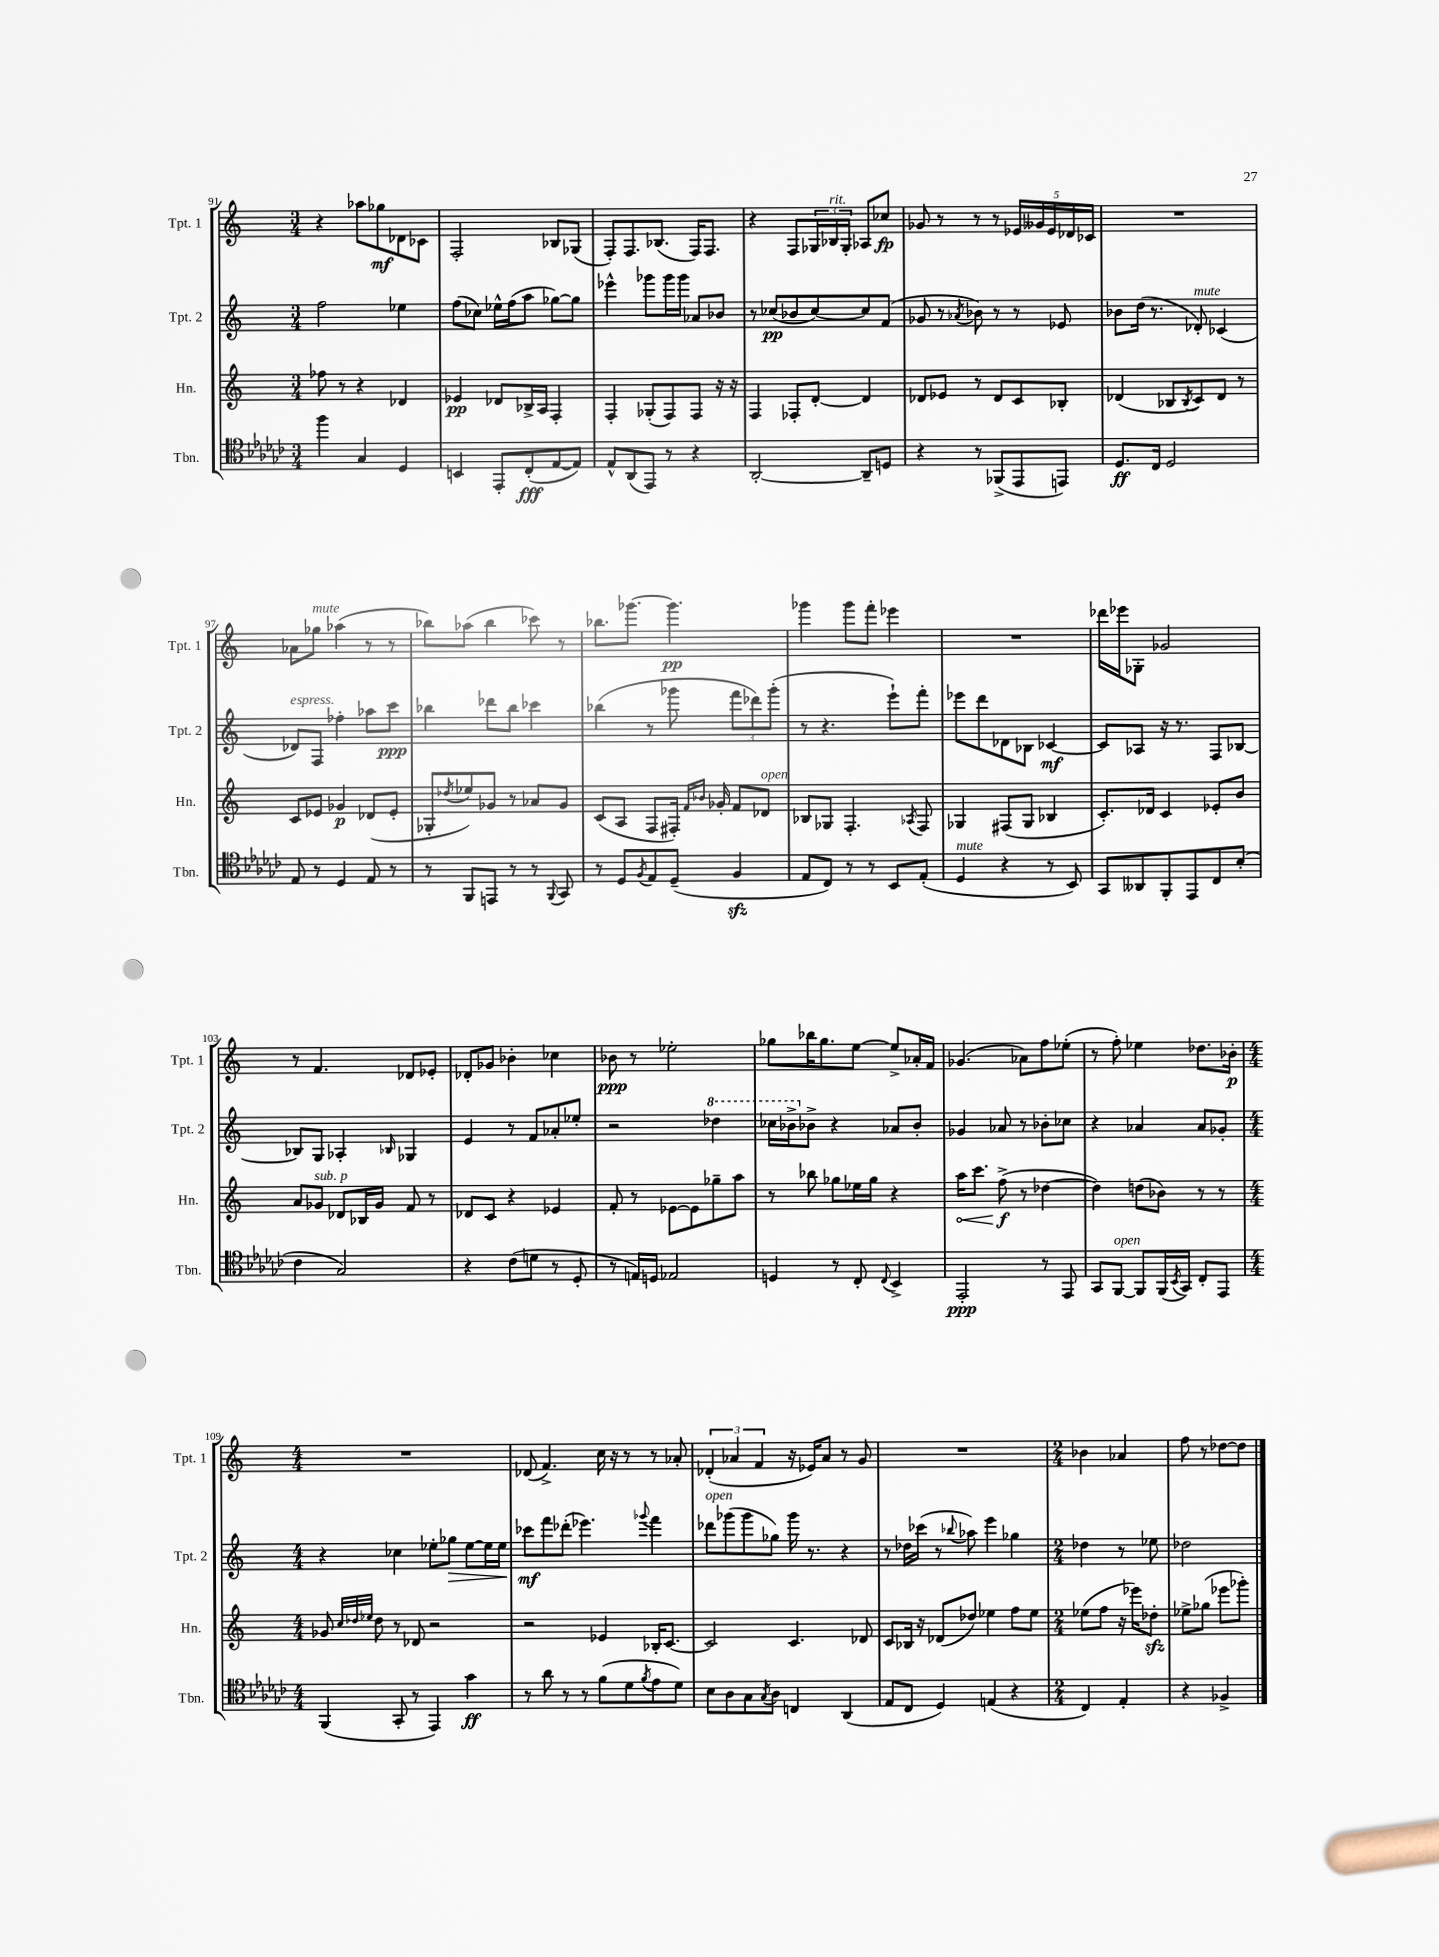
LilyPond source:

<<
\new StaffGroup <<
\new Staff = "s0" \with { instrumentName = "Tpt. 1" shortInstrumentName = "Tpt. 1" } {
    \clef treble \key c \major \numericTimeSignature \time 3/4
    r4 aes''8 ges''8\mf des'8 ces'8 |
    f2-. bes8 ges8( |
    f8-.) f8. bes8.( f16) f8. |
    r4 f8 \tuplet 3/2 { ges16 bes16^\markup { \italic "rit." } ges16-. } aes8 ces''8\fp |
    ges'8 r8 r8 r8 \tuplet 5/4 { ees'16 geses'16 ees'16 des'16 ces'16 } |
    R2. |
    aes'8 ges''8^\markup { \italic "mute" } aes''4( r8 r8 |
    bes''8) aes''8( bes''4 ces'''8) r8 |
    bes''8. ges'''8.~ ges'''4.\pp |
    ges'''4 ges'''8 f'''8-. ees'''4 |
    R2. |
    des'''16 ees'''16 ges8-. ges'2 |
    r8 f'4. des'8 ees'8-. |
    des'8-. ges'8 bes'4-. ces''4 |
    bes'8\ppp r8 ees''2-. |
    ges''8 bes''16 ges''8. e''8~ e''8-> aes'16-. f'16 |
    ges'4.( aes'8) f''8 ees''8-.( |
    r8 f''8-.) ees''4 des''8. bes'16-.\p |
    \numericTimeSignature \time 4/4 R1 |
    des'8( f'4.->) c''16 r16 r8 r8 aes'8-. |
    \tuplet 3/2 { des'4-.( aes'4 f'4 } r16 ees'16) aes'8 r8 g'8 |
    R1 |
    \numericTimeSignature \time 2/4 bes'4 aes'4 |
    f''8 r8 des''8~ des''8 \bar "|." |
}
\new Staff = "s1" \with { instrumentName = "Tpt. 2" shortInstrumentName = "Tpt. 2" } {
    \clef treble \key c \major \numericTimeSignature \time 3/4
    f''2 ees''4 |
    f''8( ces''8) ees''16-^ f''16( a''8 ges''8~) ges''8 |
    ees'''4-^ ges'''8 ges'''16 ges'''16 aes'8 bes'8 |
    r8 ces''8\pp( bes'8 ces''8~) ces''8 f'8( |
    ges'8 r8 \acciaccatura { aes'8 } bes'8) r8 r8 ees'8 |
    bes'8 d''16( r8. des'8-.^\markup { \italic "mute" }) ces'4( |
    des'8^\markup { \italic "espress." }) f8 fes''4-. aes''8 c'''8\ppp |
    bes''4 des'''8 bes''8 ces'''4 |
    bes''4( r8 ges'''8 \tuplet 3/2 { f'''8 des'''8) ges'''8-.( } |
    r8 r4. e'''8-!) f'''8-. |
    ees'''8 d'''8 des'8 bes8 ces'4~\mf |
    ces'8 aes8 r16 r8. f8 bes8~ |
    bes8 g8 aes4-. \grace { bes16 } ges4 |
    e'4 r8 f'8 aes'8-. ees''8-. |
    r2 \ottava #1 des'''4 |
    ces'''16 bes''16-> \ottava #0 bes'8-> r4 aes'8 bes'8-. |
    ges'4 aes'8 r8 bes'8-. ces''8 |
    r4 aes'4 aes'8 ges'8-. |
    \numericTimeSignature \time 4/4 r4 ces''4 ees''8-. ges''8\> ees''8~ ees''16 ees''16\! |
    ces'''8\mf f'''8 des'''8-.( ees'''4.) \appoggiatura { ges'''8 } f'''4 |
    des'''8^\markup { \italic "open" } ges'''8( ges'''8 ges''8) ges'''16 r8. r4 |
    r8 des''16 ces'''16( r8 \appoggiatura { bes''8 } aes''8) e'''4 ges''4 |
    \numericTimeSignature \time 2/4 des''4 r8 ees''8 |
    des''2 \bar "|." |
}
\new Staff = "s2" \with { instrumentName = "Hn." shortInstrumentName = "Hn." } {
    \clef treble \key c \major \numericTimeSignature \time 3/4
    fes''8 r8 r4 des'4 |
    ees'4\pp des'8 bes16-> a16 f4-. |
    f4-. ges8-.( f8) f8 r16 r16 |
    f4 fes8-. d'8~-. d'4 |
    des'8 ees'8 r8 des'8 c'8 bes8-. |
    des'4( bes8 \acciaccatura { bes8 } c'8) des'8 r8 |
    c'8 ees'8 ges'4\p des'8( ees'8-. |
    ges8-. \acciaccatura { des''8 } ees''8) ges'8 r8 aes'8 ges'8 |
    c'8( a8 f8 fis16-.) \grace { f'16 bes'16 } ges'16-. f'8 des'8^\markup { \italic "open" } |
    bes8 ges8 f4.-. \acciaccatura { aes8 } f8 |
    ges4 fis8( ges8 bes4 |
    c'8.-.) des'16 c'4 ees'8-. b'8 |
    a'8 ges'8^\markup { \italic "sub. p" } des'8 bes16 ges'16 f'8 r8 |
    des'8 c'8 r4 ees'4 |
    f'8-. r8 ees'8~ ees'8 ges''8-- a''8 |
    r8 bes''8 ges''8 ees''16 ges''16 r4 |
    \once \override Hairpin.circled-tip = ##t a''16\< c'''8. f''8->\f\!( r8 des''4~ |
    des''4) d''8( bes'8) r8 r8 |
    \numericTimeSignature \time 4/4 ges'8 \grace { c''32 des''32 ees''32 } des''8 r8 des'8 r2 |
    r2 ees'4 bes16-. c'8.~ |
    c'2 c'4. des'8 |
    c'8 bes16 r16 des'8( des''8) ees''4 f''8 ees''8 |
    \numericTimeSignature \time 2/4 ees''8( f''8 r16 ees'''16) des''8-.\sfz |
    ees''8-> ges''8( ees'''8 ges'''8-.) \bar "|." |
}
\new Staff = "s3" \with { instrumentName = "Tbn." shortInstrumentName = "Tbn." } {
    \clef tenor \key ges \major \numericTimeSignature \time 3/4
    f''4 ges4 des4 |
    b,4 ees,8-. ces8-.\fff( ees8~ ees8) |
    ees8-^ aes,8( ees,8) r8 r4 |
    aes,2~-. aes,8-- d8 |
    r4 r8 fes,8->( ees,8 e,8) |
    des8.\ff ces16 des2 |
    ees8 r8 des4 ees8 r8 |
    r8 f,8 e,8 r8 r8 \appoggiatura { f,8 } ges,8 |
    r8 des8 \acciaccatura { f8 } ees8 des8--( f4\sfz |
    ees8 ces8) r8 r8 bes,8 ees8-.( |
    des4^\markup { \italic "mute" } r4 r8 bes,8) |
    ges,8 aeses,8 f,8-. ees,8 ces8 bes8-.( |
    ces'4 ges2) |
    r4 ces'8( d'8 r8 des8-. |
    r8 e16) d16 ees2 |
    d4 r8 ces8-. \appoggiatura { ces8 } bes,4-> |
    ees,2-.\ppp r8 ees,8 |
    ges,8 f,8~^\markup { \italic "open" } f,8 f,16( \acciaccatura { bes,8 } ges,16) ces8-. ees,8 |
    \numericTimeSignature \time 4/4 f,4( ges,8-. r8 ees,4) ges'4\ff |
    r8 aes'8 r8 r8 f'8( des'8 \acciaccatura { f'8 } ees'8 des'8) |
    bes8 aes8 ges8 \acciaccatura { ges8 } aes8 c4 aes,4( |
    ees8 ces8 des4) e4( r4 |
    \numericTimeSignature \time 2/4 ces4) ees4-. |
    r4 fes4-> \bar "|." |
}
>>
>>
\layout { \context { \Score currentBarNumber = #91 } }
